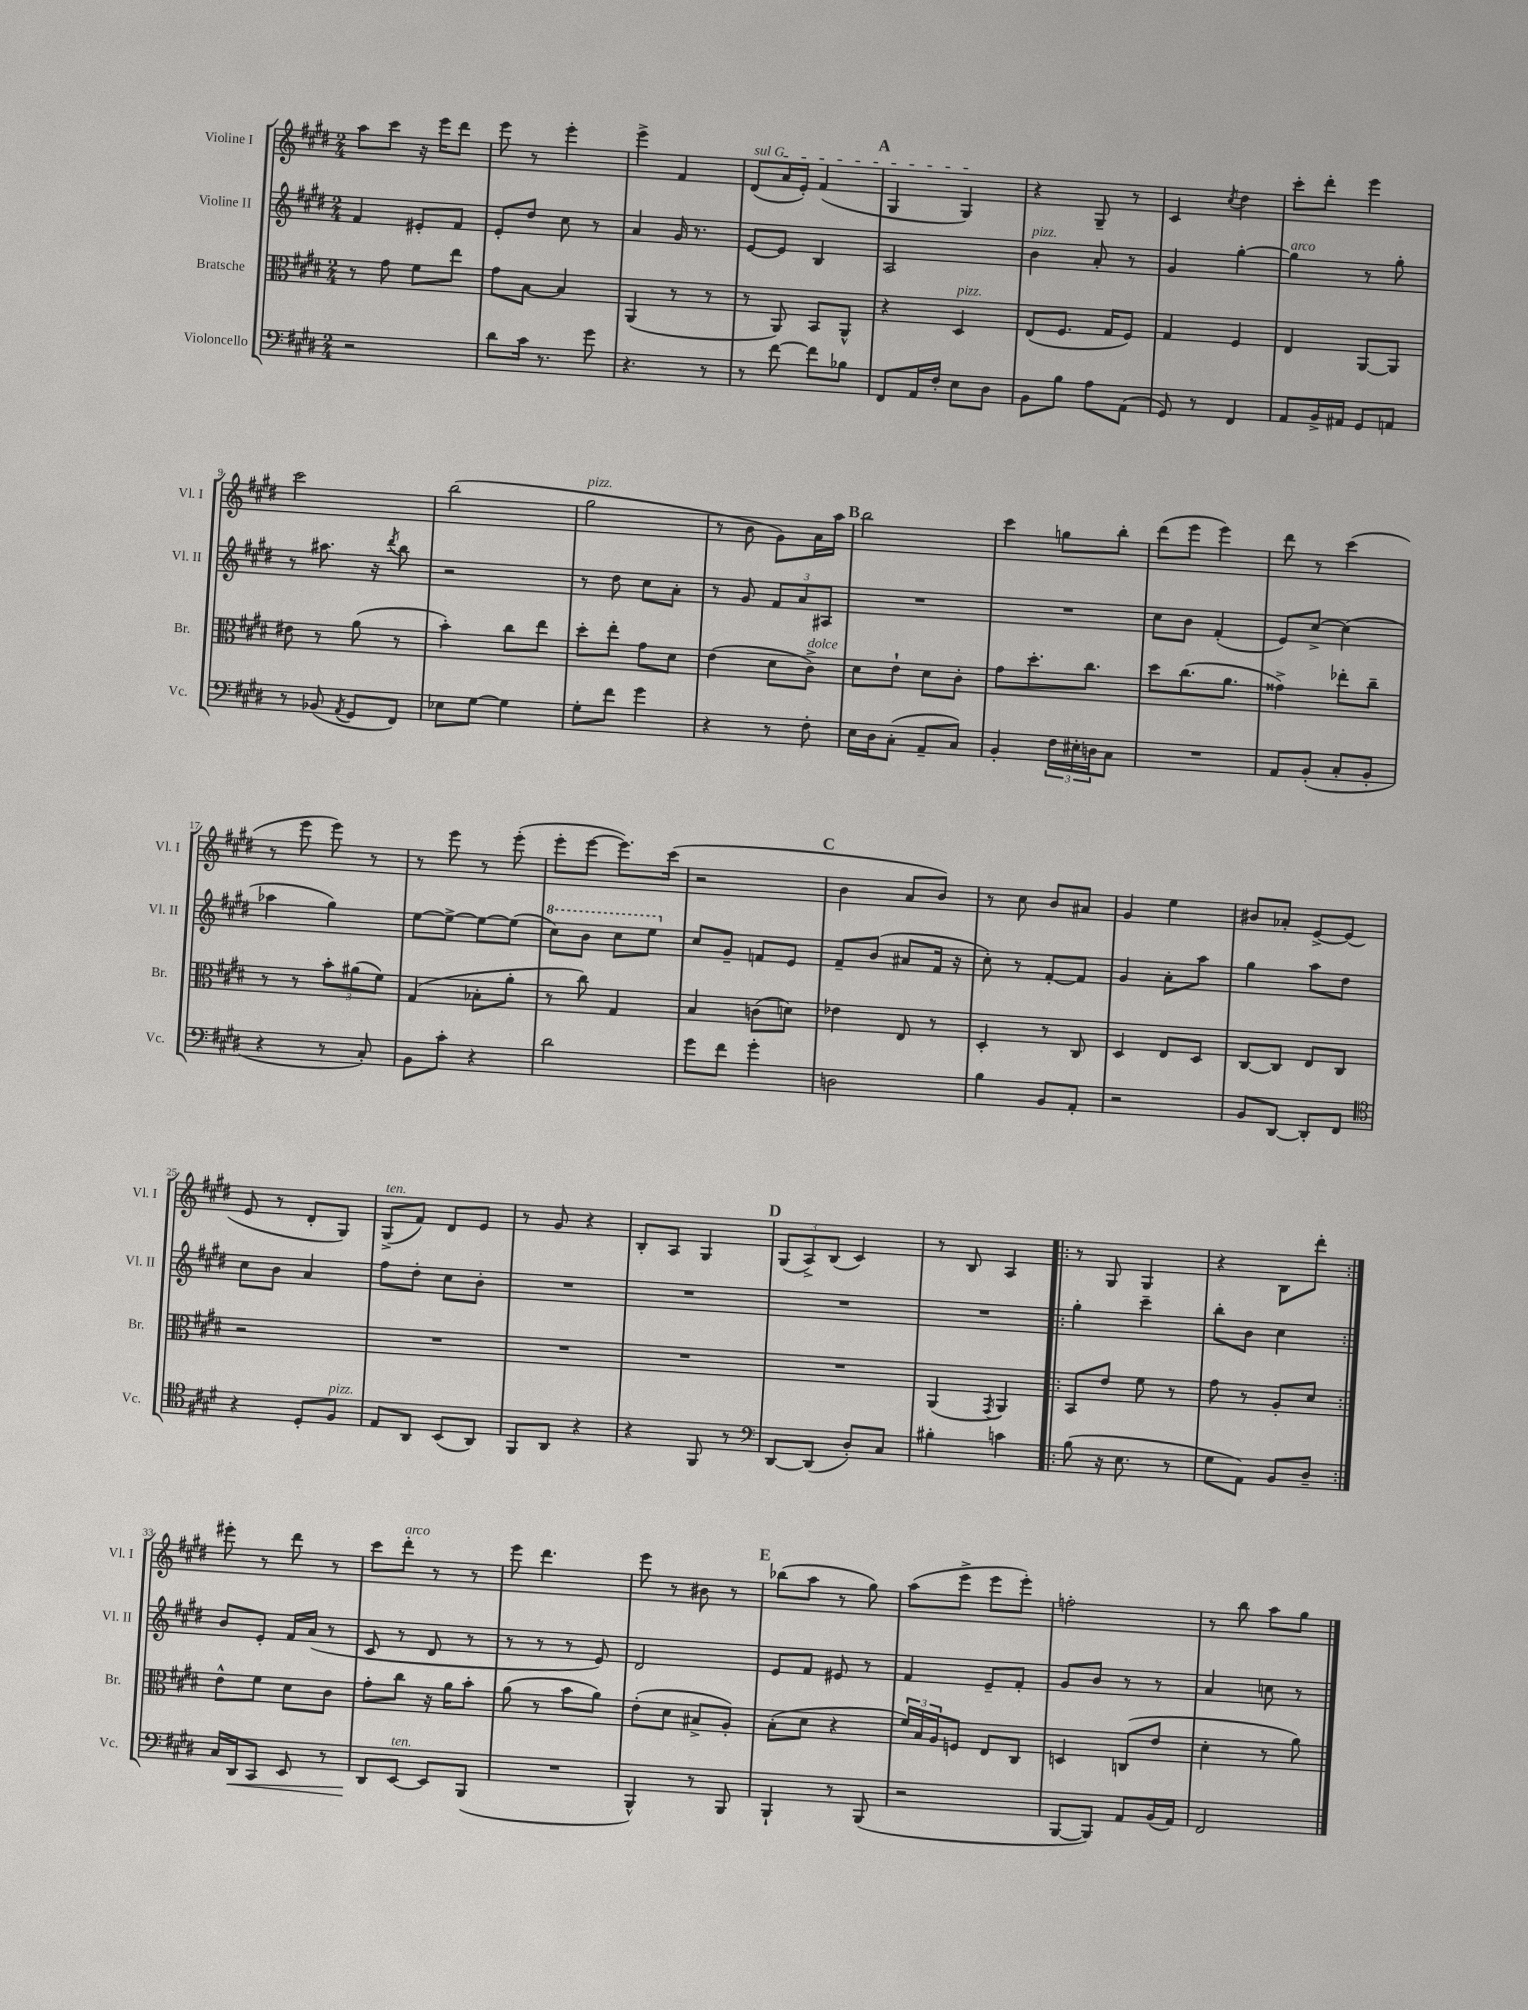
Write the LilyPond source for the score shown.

<<
\new StaffGroup <<
\new Staff = "s0" \with { instrumentName = "Violine I" shortInstrumentName = "Vl. I" } {
    \clef treble \key e \major \numericTimeSignature \time 2/4
    a''8 cis'''8 r16 e'''16 dis'''8 |
    e'''8 r8 e'''4-. |
    e'''4-> fis'4 |
    \once \override TextSpanner.bound-details.left.text = \markup { \italic "sul G" } dis'8\startTextSpan( a'16 e'16-.) fis'4( |
    \mark \markup { \bold "A" } gis4 gis4\stopTextSpan) |
    r4 gis8-- r8 |
    cis'4 \acciaccatura { cis''8 } dis''4 |
    cis'''8-. dis'''8-. e'''4 |
    cis'''2 |
    b''2( |
    gis''2^\markup { \italic "pizz." } |
    r8 b'8 gis'8) a'16 a''16 |
    \mark \markup { \bold "B" } b''2 |
    cis'''4 g''8 b''8-. |
    dis'''8( e'''8 e'''4) |
    dis'''8 r8 cis'''4( |
    r8 e'''8 e'''8) r8 |
    r8 e'''8 r8 e'''8-.( |
    e'''8-. e'''8~ e'''8.) cis'''16( |
    r2 |
    \mark \markup { \bold "C" } b'4 a'8 b'8) |
    r8 cis''8 b'8 ais'8 |
    gis'4 e''4 |
    bis'8 aes'8-. e'8~-> e'8( |
    e'8 r8 dis'8-. gis8) |
    gis8->^\markup { \italic "ten." }( fis'8) dis'8 e'8 |
    r8 gis'8 r4 |
    b8-. a8 gis4 |
    \mark \markup { \bold "D" } \tuplet 3/2 { gis8( a8->) b8( } cis'4) |
    r8 b8 a4 |
    \repeat volta 2 { r8 gis8 gis4 |
    r4 b8 dis'''8-. | }
    eis'''8-. r8 dis'''8 r8 |
    cis'''8 dis'''8-.^\markup { \italic "arco" } r8 r8 |
    e'''8 dis'''4. |
    e'''8 r8 bis'8 r8 |
    \mark \markup { \bold "E" } bes''8( a''8 r8 gis''8) |
    a''8( e'''8-> e'''8 e'''8-.) |
    f''2-. |
    r8 b''8 a''8 gis''8 \bar "|." |
}
\new Staff = "s1" \with { instrumentName = "Violine II" shortInstrumentName = "Vl. II" } {
    \clef treble \key e \major \numericTimeSignature \time 2/4
    fis'4 eis'8-. fis'8 |
    e'8-. dis''8 cis''8 r8 |
    a'4 gis'16 r8. |
    e'8~ e'8 b4 |
    \mark \markup { \bold "A" } a2 |
    b'4^\markup { \italic "pizz." } a'8-. r8 |
    gis'4 gis''4~-. |
    gis''4^\markup { \italic "arco" } r8 gis''8-. |
    r8 ais''8. r16 \acciaccatura { dis'''8 } b''8 |
    r2 |
    r8 dis''8 cis''8 a'8-. |
    r8 gis'8 \tuplet 3/2 { fis'8 a'8 ais8 } |
    \mark \markup { \bold "B" } R2 |
    R2 |
    cis''8 b'8 fis'4-.( |
    e'8) cis''8~-> cis''4( |
    aes''4 gis''4) |
    e''8~ e''8~-> e''8~ e''8( |
    \ottava #1 cis'''8) b''8 cis'''8 e'''8 \ottava #0 |
    cis''8 gis'8-- f'8 e'8 |
    \mark \markup { \bold "C" } fis'8-- b'8( ais'8 fis'16 r16 |
    cis''8-.) r8 fis'8~-. fis'8 |
    gis'4 a'8-. a''8 |
    gis''4 a''8 dis''8 |
    cis''8 b'8 a'4 |
    fis''8 dis''8-. cis''8 b'8-. |
    R2 |
    R2 |
    \mark \markup { \bold "D" } R2 |
    R2 |
    \repeat volta 2 { gis''4-. cis'''4-- |
    b''8-. b'8 cis''4 | }
    b'8 e'8-. fis'16 a'16( r8 |
    cis'8 r8 dis'8 r8 |
    r8 r8 r8 e'8) |
    dis'2 |
    \mark \markup { \bold "E" } e'8 fis'8 eis'8 r8 |
    fis'4 e'8-- fis'8-. |
    gis'8 b'8 r8 r8 |
    a'4 c''8 r8 \bar "|." |
}
\new Staff = "s2" \with { instrumentName = "Bratsche" shortInstrumentName = "Br." } {
    \clef alto \key e \major \numericTimeSignature \time 2/4
    r8 gis'8 fis'8 e''8 |
    gis'8 b8~ b4 |
    a,4( r8 r8 |
    r8 a,8) b,8 a,8-^ |
    \mark \markup { \bold "A" } r4 dis4^\markup { \italic "pizz." } |
    e8( fis8. gis16 fis8) |
    gis4 fis4 |
    e4 a,8~ a,8 |
    eis'8 r8 a'8( r8 |
    b'4-.) cis''8 e''8 |
    dis''8-. e''8-. gis'8 dis'8 |
    e'4( dis'8 cis'8->^\markup { \italic "dolce" }) |
    \mark \markup { \bold "B" } dis'8 e'8-! dis'8 cis'8-. |
    gis'8 dis''8.-. cis''8. |
    dis''8 cis''8.( a'8. |
    gisis'4->) ees''8-. cis''8-- |
    r8 r8 \tuplet 3/2 { b'8-. ais'8( fis'8) } |
    gis4( bes8-. a'8-. |
    r8 cis''8) gis4 |
    b4 c'8( d'8) |
    \mark \markup { \bold "C" } ees'4 e8 r8 |
    dis4-. r8 cis8 |
    dis4 e8 dis8 |
    cis8~ cis8 e8 cis8 |
    r2 |
    R2 |
    R2 |
    R2 |
    \mark \markup { \bold "D" } R2 |
    a,4( \acciaccatura { gis,8 } a,4) |
    \repeat volta 2 { b,8 e'8 fis'8 r8 |
    gis'8 r8 a8-. dis'8 | }
    e'8-^ fis'8 dis'8 cis'8 |
    gis'8-. cis''8 r16 a'16 b'8-. |
    a'8( r8 b'8 a'8) |
    e'8-.( dis'8 bis8-> a8-.) |
    \mark \markup { \bold "E" } b8-.( dis'8 r4 |
    \tuplet 3/2 { fis'16) b16 a16 } f8 e8 cis8 |
    d4 c8( e'8 |
    dis'4-. r8 a'8) \bar "|." |
}
\new Staff = "s3" \with { instrumentName = "Violoncello" shortInstrumentName = "Vc." } {
    \clef bass \key e \major \numericTimeSignature \time 2/4
    r2 |
    dis'8 cis'16 r8. gis'8 |
    r4. r8 |
    r8 fis'8~ fis'8 bes8 |
    \mark \markup { \bold "A" } fis,8 a,16 fis16-. e8 dis8 |
    b,8 b8 a8 a,8( |
    gis,8) r8 fis,4 |
    a,8 b,16-> ais,16 gis,8 a,8 |
    r8 bes,8( \acciaccatura { a,8 } gis,8 fis,8) |
    ees8 gis8~ gis4 |
    gis8-. fis'8 gis'4 |
    r4 r8 fis8-. |
    \mark \markup { \bold "B" } e16 dis16 cis8-.( a,8-- cis8) |
    b,4-. \tuplet 3/2 { fis16 eis16-. d16 } cis8 |
    R2 |
    a,8 b,8-.( cis8-. b,8-. |
    r4 r8 cis8-.) |
    b,8 cis'8-. r4 |
    dis'2 |
    gis'8 fis'8 gis'4-. |
    \mark \markup { \bold "C" } d2 |
    b4 b,8 a,8-. |
    r2 |
    b,8 dis,8~ dis,8-. fis,8 |
    \clef tenor r4 dis8-. fis8^\markup { \italic "pizz." } |
    e8 a,8 b,8( a,8) |
    fis,8 a,8 r4 |
    r4 fis,8 r8 |
    \mark \markup { \bold "D" } \clef bass dis,8~ dis,8( dis8-.) cis8 |
    bis4-. c'4 |
    \repeat volta 2 { b8( r16 e8. r8 |
    gis8 a,8) b,8 dis8-- | }
    cis16 dis,16\< cis,8 e,8 r8 |
    dis,8\! e,8~^\markup { \italic "ten." } e,8 b,,8( |
    R2 |
    b,,4-^) r8 b,,8 |
    \mark \markup { \bold "E" } b,,4-! r8 b,,8( |
    r2 |
    b,,8~ b,,8) a,8 b,16( a,16) |
    fis,2 \bar "|." |
}
>>
>>
